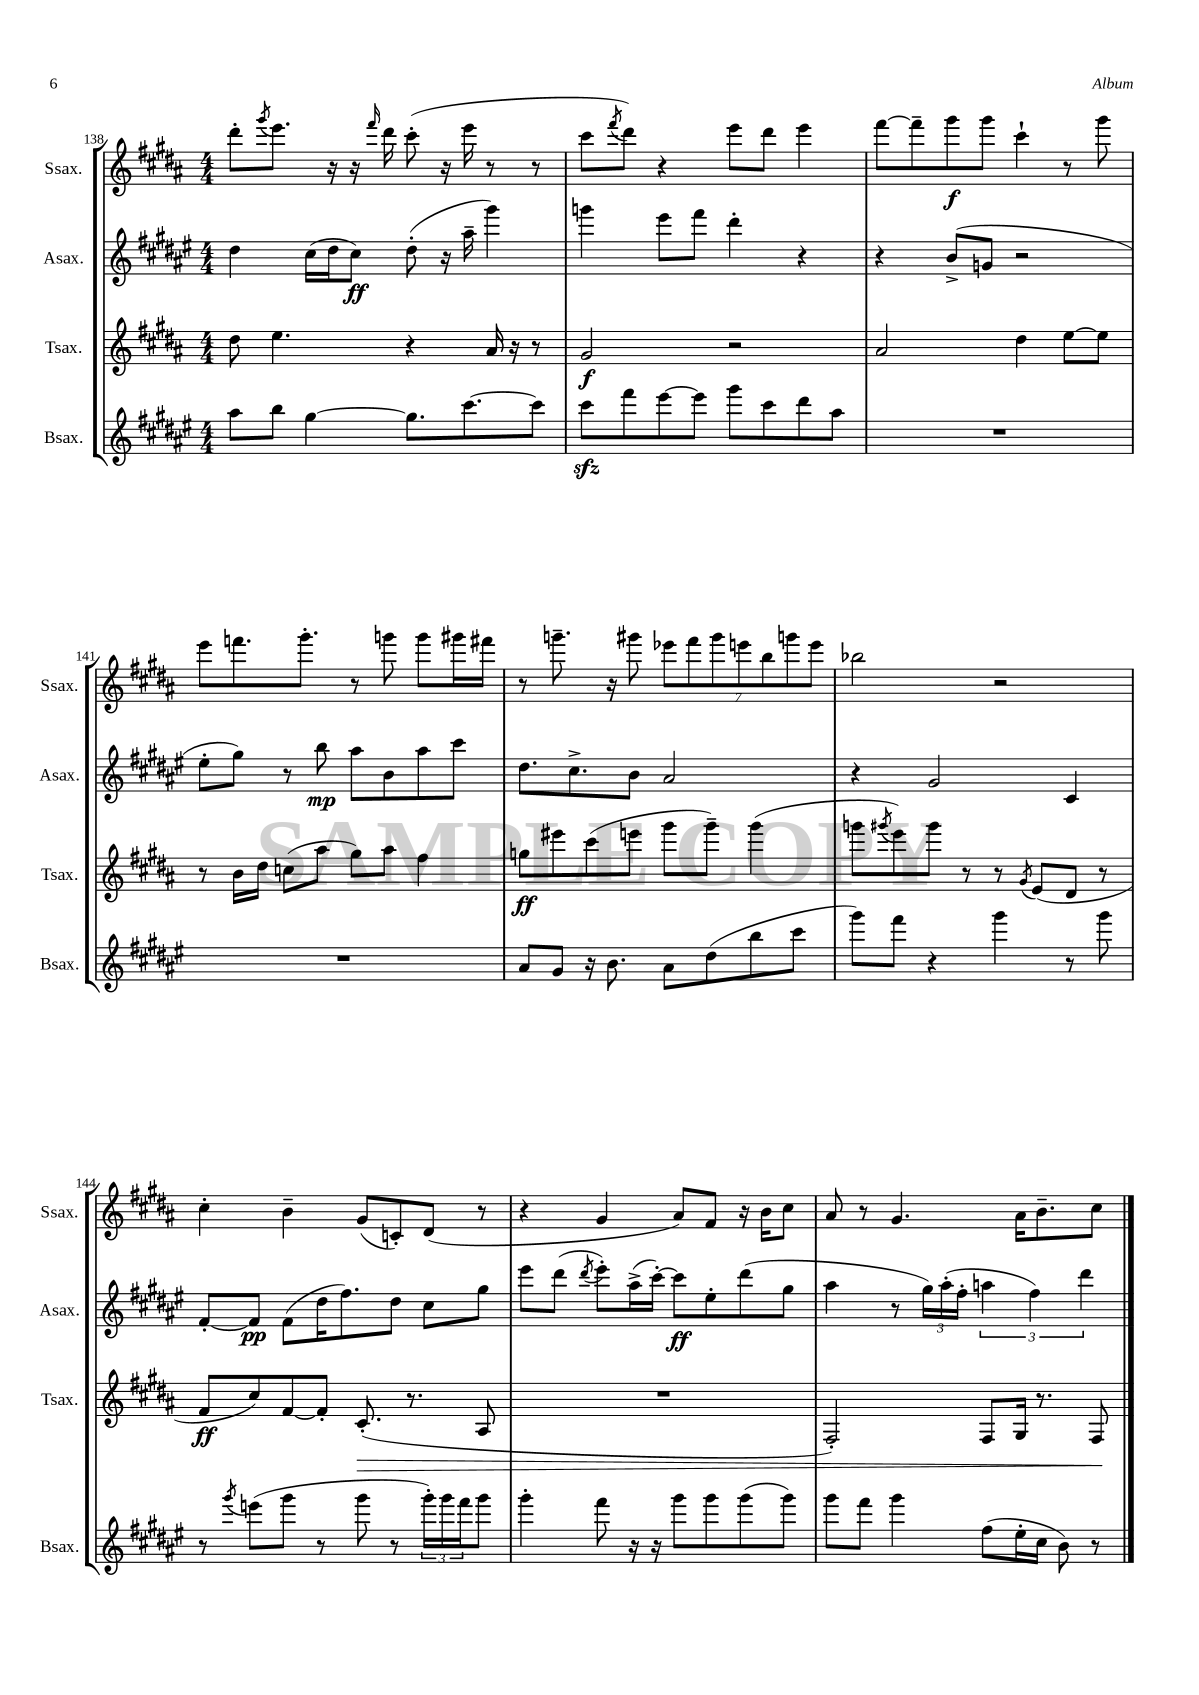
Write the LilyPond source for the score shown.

<<
\new StaffGroup <<
\new Staff = "s0" \with { instrumentName = "Ssax." shortInstrumentName = "Ssax." } {
    \clef treble \key b \major \numericTimeSignature \time 4/4
    dis'''8-. \acciaccatura { gis'''8 } e'''8. r16 r16 \grace { fis'''16 } dis'''16 cis'''8-.( r16 e'''16 r8 r8 |
    cis'''8 \acciaccatura { fis'''8 } dis'''8) r4 e'''8 dis'''8 e'''4 |
    fis'''8~ fis'''8-- gis'''8\f gis'''8 cis'''4-! r8 gis'''8 |
    e'''8 f'''8. gis'''8.-. r8 g'''8 g'''8 gis'''16 fis'''16 |
    r8 g'''8.-- r16 gis'''8 \tuplet 7/4 { ees'''8 fis'''8 gis'''8 e'''8 b''8 g'''8 e'''8 } |
    bes''2 r2 |
    cis''4-. b'4-- gis'8( c'8-.) dis'8( r8 |
    r4 gis'4 ais'8) fis'8 r16 b'16 cis''8 |
    ais'8 r8 gis'4. ais'16 b'8.-- cis''8 \bar "|." |
}
\new Staff = "s1" \with { instrumentName = "Asax." shortInstrumentName = "Asax." } {
    \clef treble \key fis \major \numericTimeSignature \time 4/4
    dis''4 cis''16( dis''16 cis''8\ff) dis''8-.( r16 ais''16-- gis'''4) |
    g'''4 eis'''8 fis'''8 dis'''4-. r4 |
    r4 b'8->( g'8 r2 |
    eis''8-. gis''8) r8 b''8\mp ais''8 b'8 ais''8 cis'''8 |
    dis''8. cis''8.-> b'8 ais'2 |
    r4 gis'2 cis'4 |
    fis'8~-. fis'8\pp fis'8( dis''16 fis''8.) dis''8 cis''8 gis''8 |
    eis'''8 dis'''8( \acciaccatura { dis'''8 } eis'''8-.) ais''16->( cis'''16~-.) cis'''8\ff eis''8-. dis'''8( gis''8 |
    ais''4 r8 \tuplet 3/2 { gis''16) ais''16-.( fis''16-. } \tuplet 3/2 { a''4 fis''4) dis'''4 } \bar "|." |
}
\new Staff = "s2" \with { instrumentName = "Tsax." shortInstrumentName = "Tsax." } {
    \clef treble \key b \major \numericTimeSignature \time 4/4
    dis''8 e''4. r4 ais'16 r16 r8 |
    gis'2\f r2 |
    ais'2 dis''4 e''8~ e''8 |
    r8 b'16 dis''16 c''8( ais''8 gis''8) ais''8 fis''4 |
    g''8\ff eis'''8 cis'''8( e'''8 gis'''8 gis'''8--) gis'''4( |
    g'''8 \acciaccatura { gis'''8 } e'''8) gis'''8 r8 r8 \acciaccatura { gis'8 } e'8( dis'8 r8 |
    fis'8\ff cis''8) fis'8~ fis'8-. cis'8.-.\>( r8. ais8 |
    R1 |
    fis2-.) fis8 gis16 r8. fis8\! \bar "|." |
}
\new Staff = "s3" \with { instrumentName = "Bsax." shortInstrumentName = "Bsax." } {
    \clef treble \key fis \major \numericTimeSignature \time 4/4
    ais''8 b''8 gis''4~ gis''8. cis'''8.~ cis'''8 |
    cis'''8\sfz fis'''8 eis'''8~ eis'''8 gis'''8 cis'''8 dis'''8 ais''8 |
    R1 |
    R1 |
    ais'8 gis'8 r16 b'8. ais'8 dis''8( b''8 cis'''8 |
    gis'''8) fis'''8 r4 gis'''4 r8 gis'''8 |
    r8 \acciaccatura { gis'''8 } e'''8( gis'''8 r8 gis'''8 r8 \tuplet 3/2 { gis'''16-.) gis'''16 fis'''16 } gis'''8 |
    gis'''4-. fis'''8 r16 r16 gis'''8 gis'''8 gis'''8( gis'''8) |
    gis'''8 fis'''8 gis'''4 fis''8( eis''16-. cis''16 b'8) r8 \bar "|." |
}
>>
>>
\layout { \context { \Score currentBarNumber = #138 } }
